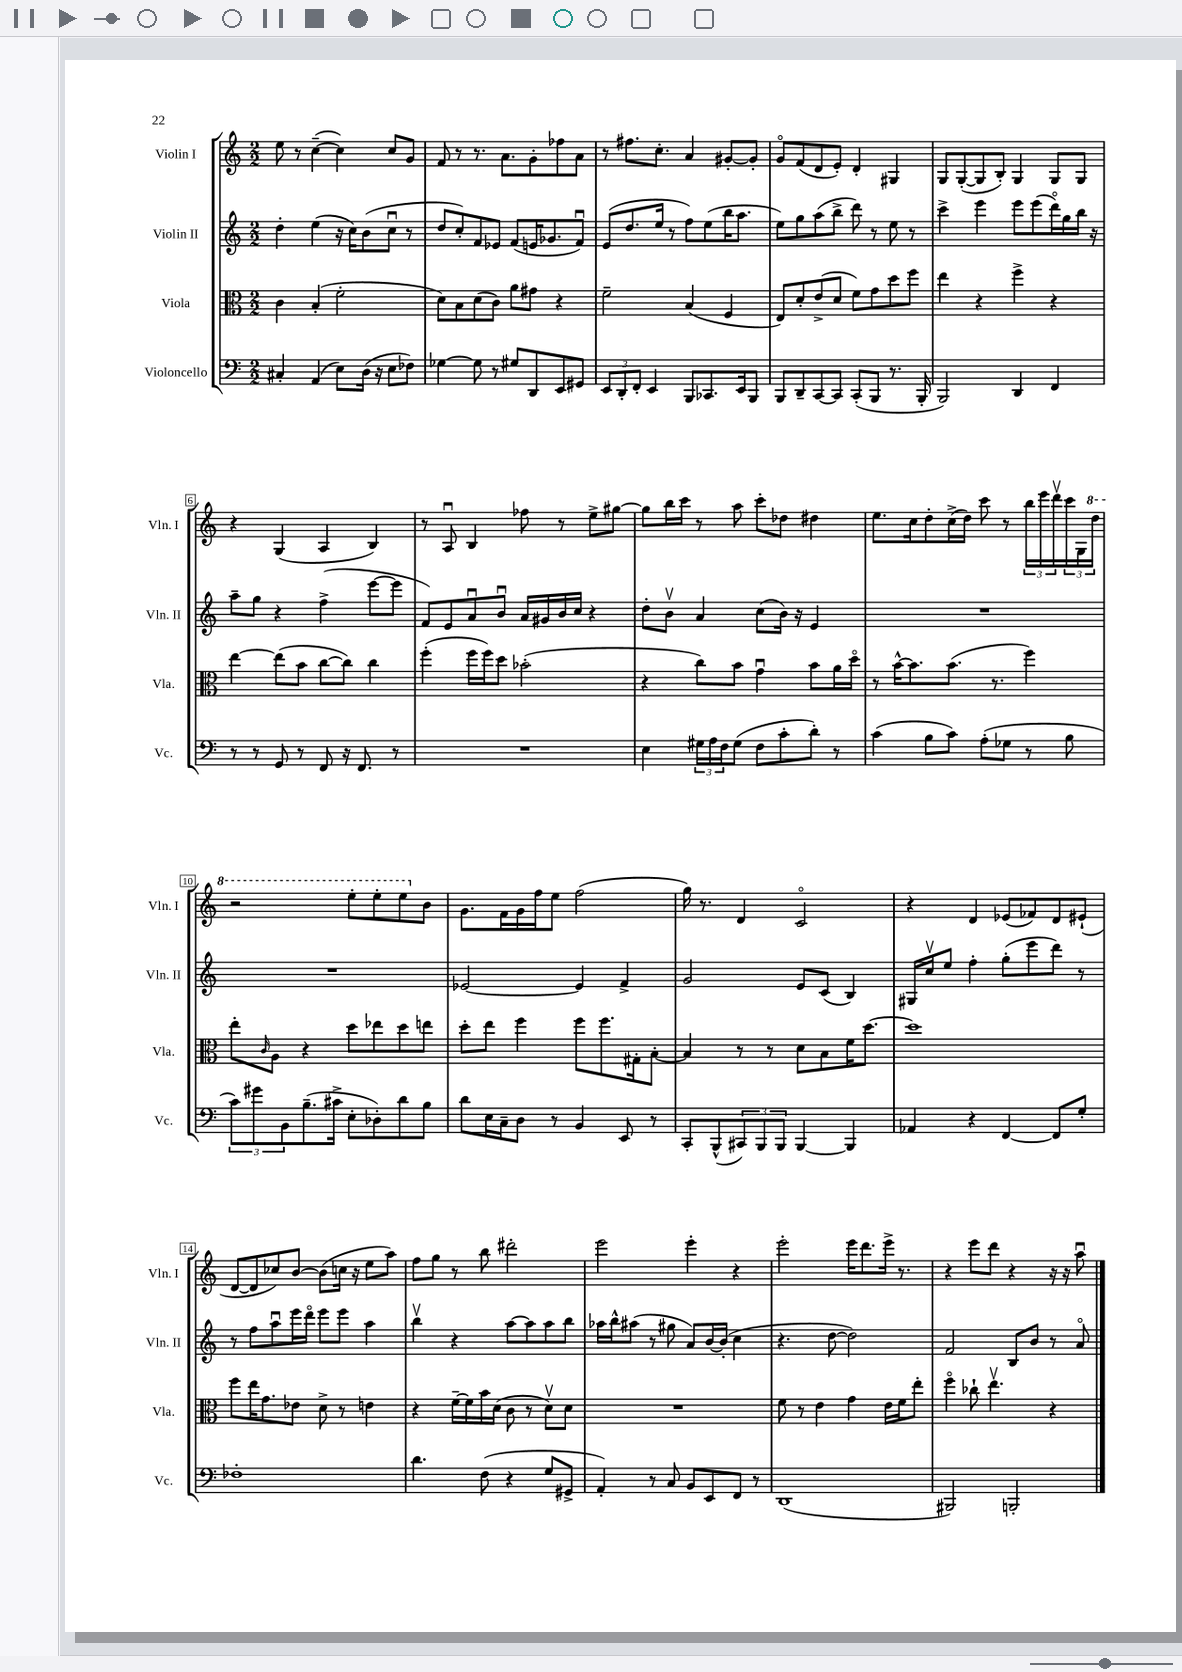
<<
\new StaffGroup <<
\new Staff = "s0" \with { instrumentName = "Violin I" shortInstrumentName = "Vln. I" } {
    \clef treble \key c \major \numericTimeSignature \time 2/2
    e''8 r8 c''4~--( c''4) c''8 g'8 |
    f'8 r8 r8. a'8. g'8-. fes''8 a'8 |
    r8 fis''8. c''8.-. a'4 gis'8~-. gis'8-. |
    g'8\flageolet f'8( d'8 e'8-.) d'4-. gis4 |
    g8 g8~-.( g8 b8-.) g4 g8 g8 |
    r4 g4( a4 b4) |
    r8 a8\downbow b4 fes''8 r8 e''8-> gis''8~ |
    gis''8 b''16 c'''16 r8 a''8 c'''8-. des''8 dis''4 |
    e''8. c''16 d''8-. c''16->( d''16) c'''8 r8 \tuplet 3/2 { b''16 e'''16 d'''16\upbow } \tuplet 3/2 { c'''16 g16 \ottava #1 d'''16 } |
    r2 e'''8-. e'''8-. e'''8 \ottava #0 b'8 |
    g'8. f'16 g'16 f''16 e''8 f''2( |
    g''16) r8. d'4 c'2\flageolet |
    r4 d'4 ees'8( fes'8) d'8 eis'8-!( |
    d'8~ d'8 ces''8) b'8~ b'8( c''16 r16 e''8 a''8) |
    f''8 g''8 r8 b''8 dis'''2-. |
    e'''2 e'''4-. r4 |
    e'''2-. e'''16 d'''8. e'''16-> r8. |
    r4 e'''8 d'''8 r4 r16 r16 a''8\downbow \bar "|." |
}
\new Staff = "s1" \with { instrumentName = "Violin II" shortInstrumentName = "Vln. II" } {
    \clef treble \key c \major \numericTimeSignature \time 2/2
    d''4-. e''4( r16 c''16) b'8( c''8\downbow r8 |
    d''8 c''8-.) f'8 ees'8 f'8( e'16 ges'8. f'8\downbow) |
    e'8( d''8. e''16 r8 f''8) e''8( b''16 a''8. |
    e''8) g''8 a''8( b''8-> d'''8) r8 e''8 r8 |
    c'''4-> e'''4 e'''8 e'''8( d'''16\flageolet) g''16 b''16 r16 |
    a''8-- g''8 r4 f''4->( e'''8~ e'''8 |
    f'8) e'8 a'8\downbow b'8\downbow a'16 gis'16 b'16 c''16 r4 |
    d''8-. b'8\upbow a'4 c''8( b'16) r16 e'4 |
    R1 |
    R1 |
    ees'2~ ees'4 f'4-> |
    g'2 e'8 c'8( b4) |
    gis16 c''16\upbow e''8 f''4-. g''8-.( e'''8 d'''8) r8 |
    r8 f''8 a''8\downbow e'''16 d'''16\flageolet e'''8 e'''8 a''4 |
    b''4\upbow r4 a''8~ a''8 a''8 b''8 |
    aes''16 b''16-^ ais''8( r8 gis''8 a'8) b'16~ b'16-.( c''4 |
    r4. d''8~ d''2) |
    f'2 b8 b'8 r8 a'8\flageolet \bar "|." |
}
\new Staff = "s2" \with { instrumentName = "Viola" shortInstrumentName = "Vla." } {
    \clef alto \key c \major \numericTimeSignature \time 2/2
    c'4 b4-.( f'2-. |
    d'8) b8 d'8( c'8) a'8 gis'8 r4 |
    f'2-- b4( f4 |
    e8) d'8-. e'8->( d'8 f'8) g'8 d''8 f''8 |
    e''4 r4 f''4-> r4 |
    e''4~ e''8( b'8 c''8~ c''8) c''4 |
    f''4-.( f''16 f''16) d''8 bes'2-.( |
    r4 c''8) b'8 g'4\downbow b'8 a'16 d''16\flageolet |
    r8 b'16~-^ b'8. b'8.( r8. f''4) |
    e''8-. \grace { c'16 } a8 r4 d''8 ees''8 d''8 e''8 |
    d''8-. e''8 f''4 f''8 f''8. gis16-. b8~-. |
    b4 r8 r8 d'8 b8 f'16 d''8.~ |
    d''1 |
    f''8 e''16 g'8. ees'8 d'8-> r8 e'4 |
    r4 f'16~-- f'16 b'16 d'16( c'8 r8 d'8\upbow) d'8 |
    R1 |
    f'8 r8 e'4 g'4 e'16 f'16 e''8-. |
    f''4\flageolet ces''8-! e''4.\upbow r4 \bar "|." |
}
\new Staff = "s3" \with { instrumentName = "Violoncello" shortInstrumentName = "Vc." } {
    \clef bass \key c \major \numericTimeSignature \time 2/2
    cis4-. a,4( e8) d16( r16 e8 fes8) |
    ges4~ ges8 r8 gis8 d,8 e,8 gis,8 |
    \tuplet 3/2 { e,8 d,8-. f,8-. } e,4 b,,8 ces,8. e,16 b,,8 |
    b,,8 d,8-- c,8~ c,8 c,8-.( b,,8 r8. b,,16-. |
    b,,2) d,4 f,4 |
    r8 r8 g,8 r8 f,8 r16 f,8. r8 |
    R1 |
    e4 \tuplet 3/2 { gis16 a16 f16 } gis8( f8 c'8-. d'8-.) r8 |
    c'4( b8 c'8) a8-.( ges8 r8 b8 |
    \tuplet 3/2 { c'8) gis'8 b,8 } b8.--( cis'16-> e8-. des8-.) d'8 b8 |
    d'8 e16 c16-- d8 r8 b,4 e,8 r8 |
    c,8-. b,,8-^( \tuplet 3/2 { cis,8) b,,8 b,,8 } b,,4~ b,,4 |
    aes,4 r4 f,4~ f,8 g8-. |
    fes1-. |
    d'4. f8( r4 g8 gis,8-> |
    a,4-.) r8 c8 b,8 e,8 f,8 r8 |
    d,1( |
    bis,,2) b,,2-. \bar "|." |
}
>>
>>
\layout { \context { \Score \override BarNumber.stencil = #(make-stencil-boxer 0.1 0.3 ly:text-interface::print) } }
